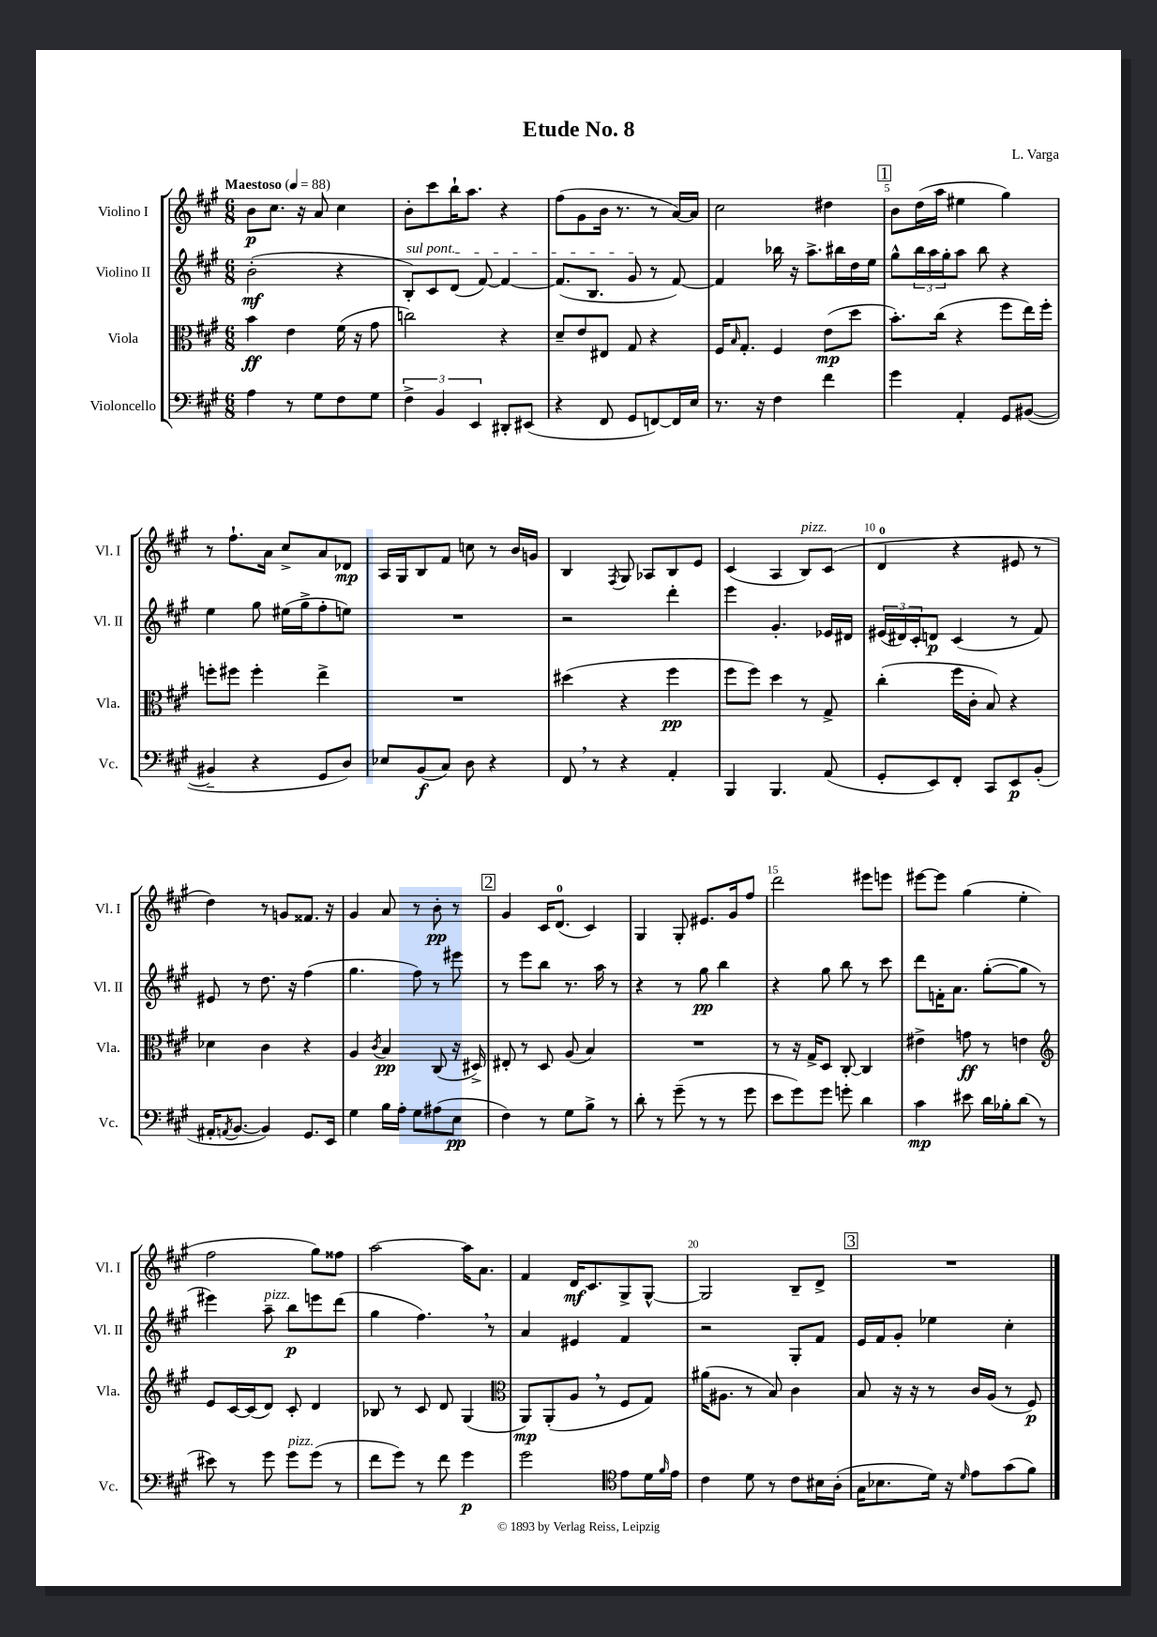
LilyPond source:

\header { title = "Etude No. 8" composer = "L. Varga" }
<<
\new StaffGroup <<
\new Staff = "s0" \with { instrumentName = "Violino I" shortInstrumentName = "Vl. I" } {
    \clef treble \key a \major \numericTimeSignature \time 6/8 \tempo "Maestoso" 4 = 88
    b'8\p cis''8. r16 a'8 cis''4 |
    b'8-. cis'''8 b''16-! a''8. r4 |
    fis''8( gis'8 b'16 r8. r8 a'16~) a'16 |
    cis''2 dis''4 |
    \mark \markup { \box "1" } b'8 d''16( a''16 eis''4 gis''4) |
    r8 fis''8.-! a'16 cis''8-> a'8 des'8\mp |
    a16 gis16 b8 fis'8 c''8 r8 b'16 g'16 |
    b4 \acciaccatura { fis8 } gis8 aes8 b8 e'8 |
    cis'4( a4 b8^\markup { \italic "pizz." }) cis'8( |
    d'4-0 r4 eis'8 r8 |
    d''4) r8 g'8 fisis'8. r16 |
    gis'4 a'8 r8 b'8-.\pp r8 |
    \mark \markup { \box "2" } gis'4 cis'16 d'8.-0( cis'4) |
    gis4 gis8-. eis'8. gis'16 fis''8 |
    d'''2 eis'''8 e'''8 |
    eis'''8~ eis'''8 gis''4( e''4-. |
    fis''2 gis''8) fisis''8 |
    a''2~ a''16 a'8. |
    fis'4 d'16\mf cis'8. gis8-> gis8~-^ |
    gis2 b8-- d'8-> |
    \mark \markup { \box "3" } R2. \bar "|." |
}
\new Staff = "s1" \with { instrumentName = "Violino II" shortInstrumentName = "Vl. II" } {
    \clef treble \key a \major \numericTimeSignature \time 6/8
    b'2-.\mf( r4 |
    \once \override TextSpanner.bound-details.left.text = \markup { \italic "sul pont." } b8-.\startTextSpan) cis'8 d'8( fis'8~) fis'4~ |
    fis'8.( b8. gis'8\stopTextSpan r8 fis'8~) |
    fis'4 bes''16 r16 a''8.-> bis''16 d''16 e''16 |
    \mark \markup { \box "1" } gis''8-^ \tuplet 3/2 { b''16 a''16 gis''16-. } a''8 b''8 r4 |
    e''4 gis''8 eis''16( gis''16-> fis''8-. e''8) |
    R2. |
    r2 d'''4-. |
    e'''4 gis'4.-. ees'16 dis'16 |
    \tuplet 3/2 { eis'16( dis'16) cis'16-. } d'8\p cis'4( r8 fis'8) |
    eis'8 r8 d''8. r16 fis''4( |
    gis''4. fis''8) r8 eis'''8 |
    \mark \markup { \box "2" } r8 e'''8 b''8 r8. a''16 r8 |
    r4 r8 gis''8\pp b''4 |
    r4 gis''8 b''8 r8 cis'''8 |
    d'''8 f'16-. a'8. gis''8~-.( gis''8 r8 |
    eis'''4) a''8--^\markup { \italic "pizz." } b''8\p e'''8 d'''8( |
    gis''4 fis''4.) \breathe r8 |
    a'4 eis'4 fis'4 |
    r2 gis8-. fis'8 |
    \mark \markup { \box "3" } e'16 fis'16 gis'8-. ees''4 cis''4-. \bar "|." |
}
\new Staff = "s2" \with { instrumentName = "Viola" shortInstrumentName = "Vla." } {
    \clef alto \key a \major \numericTimeSignature \time 6/8
    b'4\ff e'4 fis'16( r16 gis'8 |
    c''2) r4 |
    d'8-- e'8 eis8 gis8 r4 |
    fis16 \grace { b16 } gis8.-. fis4 e'8\mp( d''8 |
    \mark \markup { \box "1" } b'8.-.) cis''16( r4 fis''8 e''16) fis''16-. |
    f''8-. fis''8 fis''4-. e''4-> |
    R2. |
    dis''4( r4 fis''4\pp |
    fis''8 fis''8) d''4 r8 gis8-> |
    cis''4-.( fis''16 cis'16-. b8) r4 |
    des'4 cis'4 r4 |
    a4 \acciaccatura { cis'8 } b4\pp cis8( r16 dis16->) |
    \mark \markup { \box "2" } eis8-. r8 d8 a8( b4) |
    R2. |
    r8 r16 gis16-> d8 cis8~-. cis4 |
    eis'4-> g'8\ff r8 e'4 |
    \clef treble e'8 cis'16~ cis'16( d'8) cis'8-. d'4 |
    bes8 r8 cis'8 d'8 gis4( |
    \clef alto a,8\mp) a,8-.( a8 \breathe r8 fis8 gis8) |
    ais'16( ais8. r8 b8) cis'4 |
    \mark \markup { \box "3" } b8 r16 r16 r8 cis'16 a16( r8 fis8\p) \bar "|." |
}
\new Staff = "s3" \with { instrumentName = "Violoncello" shortInstrumentName = "Vc." } {
    \clef bass \key a \major \numericTimeSignature \time 6/8
    a4 r8 gis8 fis8 gis8 |
    \tuplet 3/2 { fis4-> b,4 e,4 } dis,8-. eis,8( |
    r4 fis,8 gis,8 f,8~) f,16 e16 |
    r8. r16 fis4 fis'4 |
    \mark \markup { \box "1" } gis'4 a,4-. gis,8 bis,8~( |
    bis,4-- r4 gis,8 d8) |
    ees8 b,8\f( cis8) d8 r4 |
    fis,8 \breathe r8 r4 a,4-. |
    b,,4 b,,4. a,8( |
    gis,8-. e,8) fis,8-. cis,8 e,8\p b,8-.( |
    ais,16-. \acciaccatura { a,8 } b,8.~ b,4) gis,8. e,16 |
    gis4 b16 a16-. gis8 ais8( e8\pp |
    \mark \markup { \box "2" } fis4) r8 gis8 b8-> r8 |
    d'8-. r8 gis'8--( r8 r8 gis'8 |
    e'8 gis'8) gis'8 g'8-. d'4 |
    cis'4\mp eis'8 d'16 bes16-. d'8( r8 |
    eis'8) r8 gis'8 gis'8^\markup { \italic "pizz." } gis'8( r8 |
    fis'8 gis'8) r8 fis'8 gis'4\p |
    gis'2 \clef tenor e'8 d'16 \grace { fis'16 } e'16 |
    cis'4 d'8 r8 cis'8 bis16 a16-.( |
    \mark \markup { \box "3" } gis16 bes8. d'16) r16 \grace { d'16 } e'8 gis'8( fis'8) \bar "|." |
}
>>
>>
\layout { \context { \Score \override BarNumber.break-visibility = ##(#f #t #t) barNumberVisibility = #(every-nth-bar-number-visible 5) } }
